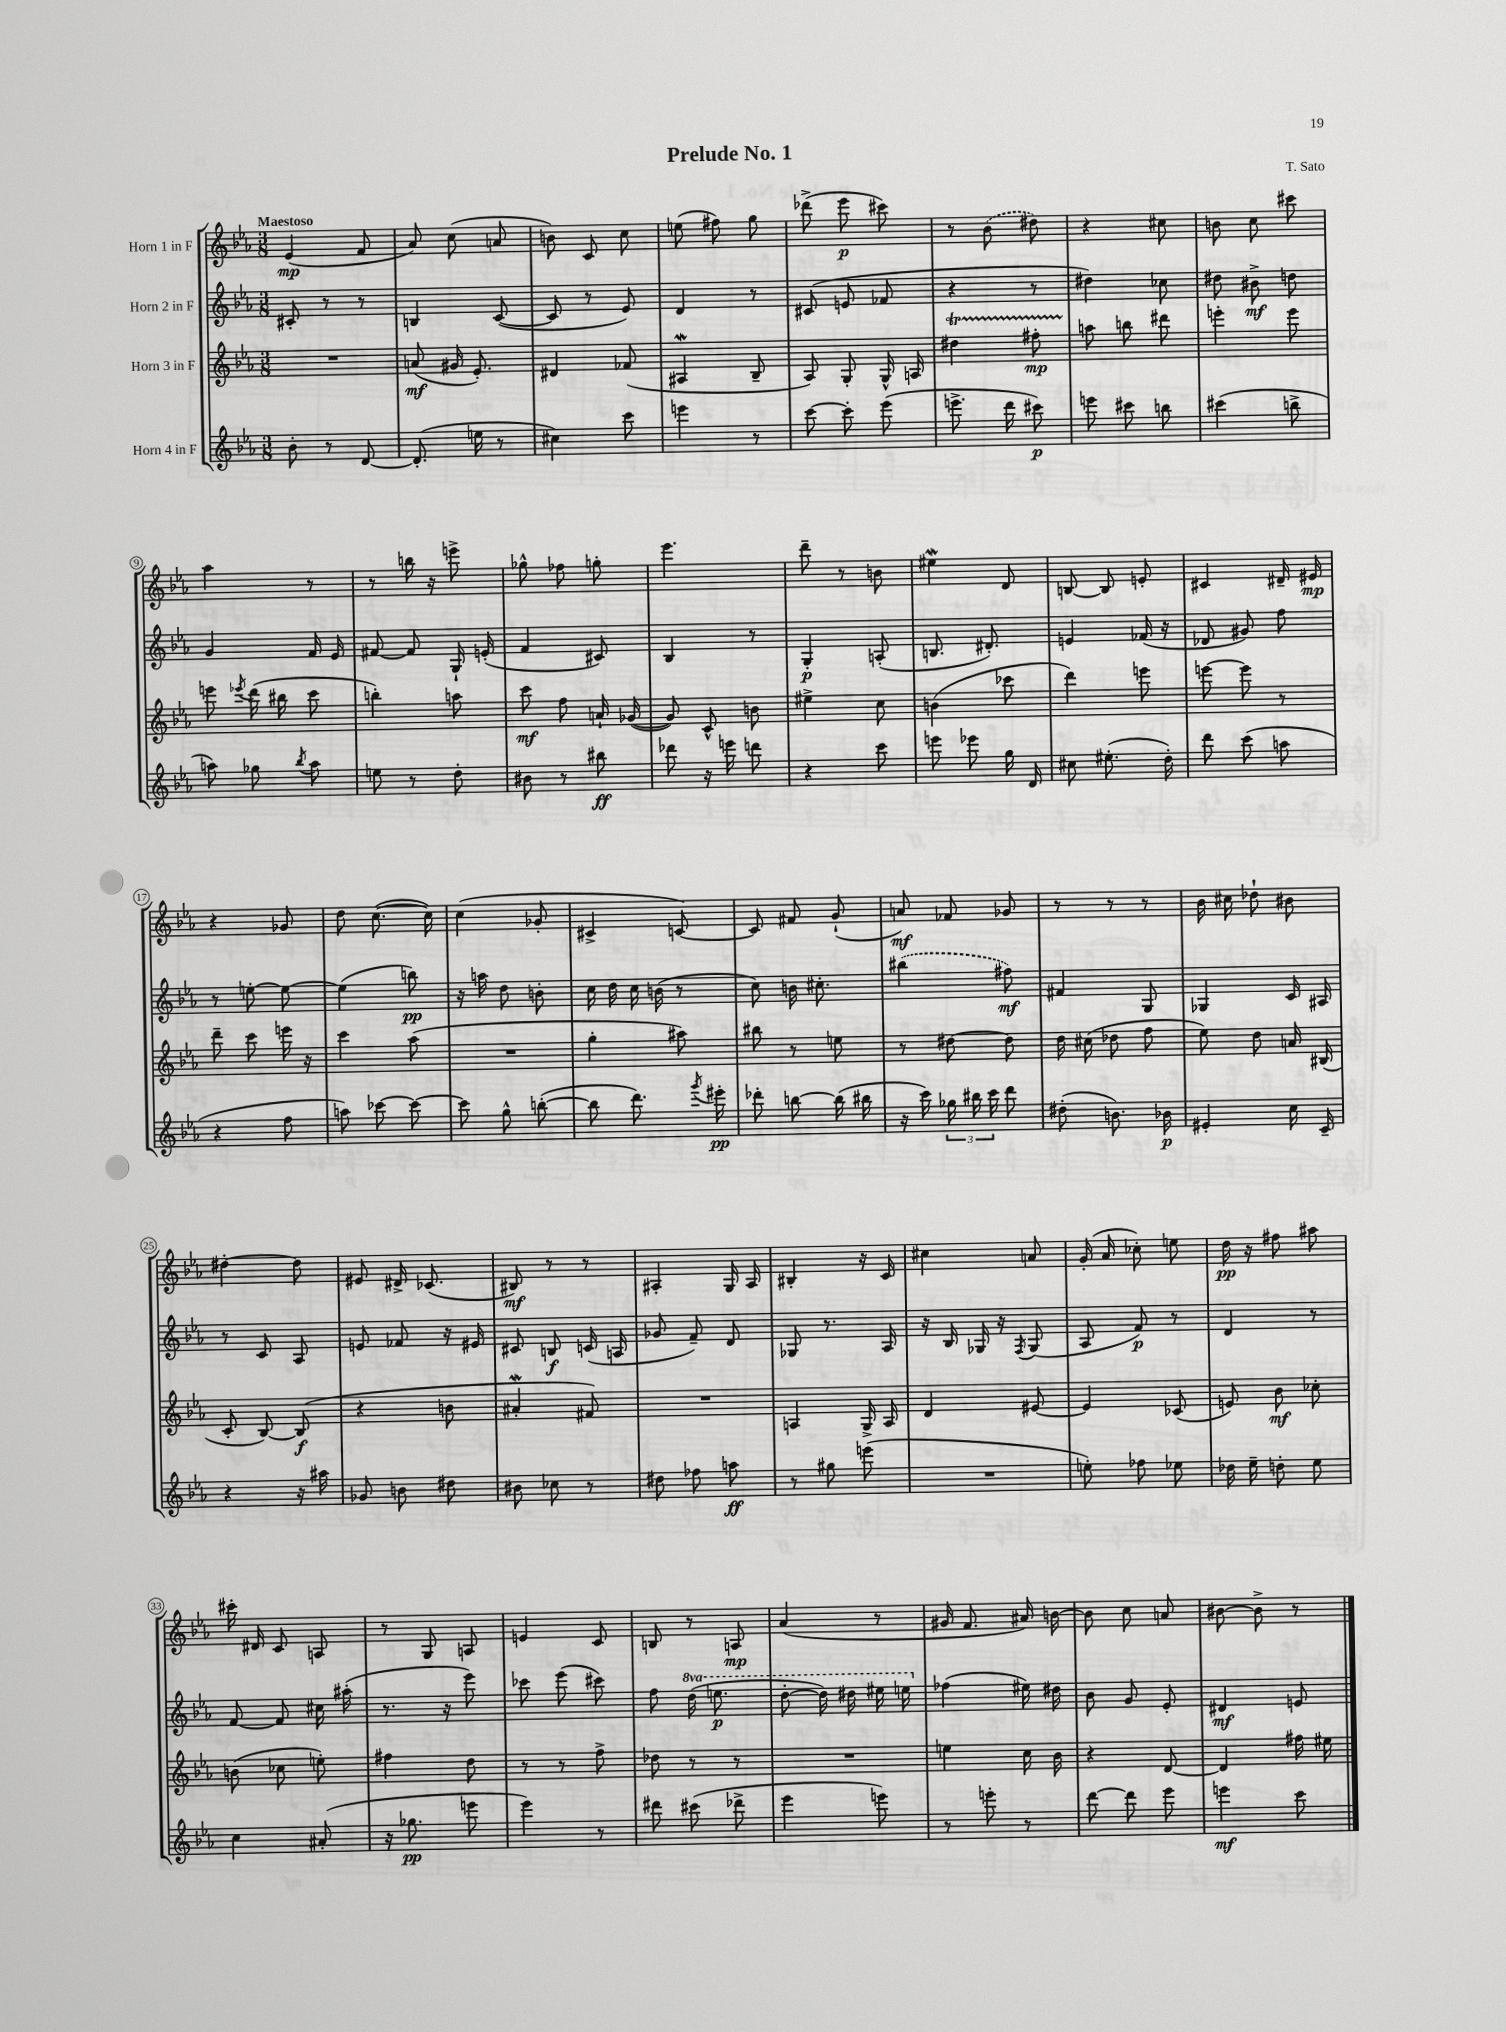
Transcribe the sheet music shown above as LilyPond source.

\header { title = "Prelude No. 1" composer = "T. Sato" }
<<
\new StaffGroup <<
\new Staff = "s0" \with { instrumentName = "Horn 1 in F" } {
    \clef treble \key ees \major \numericTimeSignature \time 3/8 \tempo "Maestoso"
    \autoBeamOff ees'4\mp( f'8 |
    aes'8) c''8( a'8 |
    b'8) c'8 c''8 |
    e''8( fis''8) g''8 |
    des'''8->( ees'''8\p cis'''8) |
    r8 \once \slurDashed bes'8( dis''8) |
    r4 cis''8 |
    b'8 c''8 cis'''8 |
    aes''4 r8 |
    r8 b''16 r16 e'''8-> |
    ges''8-^ fes''8 g''8-. |
    ees'''4. |
    d'''8-- r8 b'8 |
    eis''4\mordent d'8 |
    b8~ b8 e'8-. |
    cis'4 dis'16-- eis'16\mp |
    r4 ges'8 |
    d''8 c''8.~( c''16) |
    c''4( ges'8-. |
    cis'4-> c'8~) |
    c'8 fis'8 g'8-!( |
    a'8\mf) fes'8 ges'8 |
    r8 r8 r8 |
    bes'16 cis''16 des''8-! bis'8 |
    dis''4~-. dis''8 |
    eis'8 dis'16-> ces'8.( |
    bis8\mf) r8 r8 |
    ais4-. g16 ais16 |
    bis4-. r16 c'16 |
    cis''4 a'8 |
    g'16-.( aes'16 ces''8-.) e''8 |
    d''16\pp r16 fis''8 ais''8 |
    cis'''16-. dis'16 c'8 a8 |
    r8 g8 a8 |
    e'4 c'8 |
    b8 r8 a8\mp |
    aes'4( r8 |
    gis'16 f'8. ais'16) b'16~ |
    b'8 c''8 a'8 |
    bis'8~ bis'8-> r8 \bar "|." |
}
\new Staff = "s1" \with { instrumentName = "Horn 2 in F" } {
    \clef treble \key ees \major \numericTimeSignature \time 3/8 \set Staff.ottavationMarkups = #ottavation-simple-ordinals
    \autoBeamOff cis'8-. r8 r8 |
    b4 c'8~( |
    c'8 r8 ees'8) |
    d'4 r8 |
    cis'8( e'8 fes'8 |
    r4 r8 |
    dis''4) ces''8 |
    dis''8 bis'8->\mf d''8 |
    g'4 f'16 ees'16 |
    fis'8~ fis'8 g16-! e'16-.( |
    f'4 cis'8) |
    bes4 r8 |
    g4-.\p a8-.( |
    b8. dis'8.-.) |
    e'4 fes'16( r16 |
    des'8 gis'8) f''8 |
    r8 e''8~-. e''8~ |
    e''4( b''8\pp) |
    r16 a''16 d''8 b'8-. |
    c''16 d''16 c''16 b'16( r8 |
    c''8) b'16 cis''8.-. |
    \once \slurDashed bis''4( fis''8\mf) |
    fis'4 g8 |
    ges4 c'16 ais16 |
    r8 c'8 aes8 |
    e'8 fes'8 r16 eis'16 |
    cis'8 b8\f c'16( a16 |
    ges'8 f'8--) d'8 |
    ges8 r8. aes16 |
    r16 bes16 ges16 r16 \acciaccatura { f8 } ges8( |
    aes8 f'8\p) r8 |
    d'4 r8 |
    f'8~ f'8 cis''16 ais''16-.( |
    r8. r16 ees'''8) |
    ces'''8 ees'''8( cis'''8) |
    f''8 \ottava #1 d'''16( e'''8.\p |
    d'''8~-. d'''16) dis'''16 eis'''16 e'''16 \ottava #0 |
    fes''4( eis''16) dis''16 |
    bes'8 g'8 ees'8-. |
    dis'4\mf e'8 \bar "|." |
}
\new Staff = "s2" \with { instrumentName = "Horn 3 in F" } {
    \clef treble \key ees \major \numericTimeSignature \time 3/8
    \autoBeamOff R4. |
    a'8\mf( gis'16 ees'8.-.) |
    dis'4 fes'8( |
    ais4\mordent bes8-- |
    aes8) g8-. g16-^ a16 |
    dis''4\startTrillSpan fis''8-.\mp |
    a''8\stopTrillSpan b''8 dis'''8 |
    e'''4-. e'''8 |
    e'''8 \acciaccatura { ees'''8 } d'''16( bis''16 c'''8 |
    b''4-.) a''8 |
    c'''8\mf f''8 a'16-! ges'16~( |
    ges'8) c'8-^ b'8 |
    eis''4-> c''8 |
    b'4( ces'''8 |
    d'''4) e'''8 |
    e'''8~ e'''8 r8 |
    d'''8-- c'''8 e'''16 r16 |
    c'''4 aes''8( |
    R4. |
    g''4-. ais''8) |
    bis''8 r8 e''8 |
    r8 dis''8~ dis''8 |
    d''16 cis''16( des''8 f''8 |
    ees''8) d''8 a'16 bis16( |
    c'8-. bes8~) bes8\f( |
    r4 b'8 |
    ais'4-.\mordent fis'8) |
    R4. |
    a4 g16-> a16 |
    d'4 eis'8~ |
    eis'4 ces'8( |
    e'8) bes'8\mf ces''8-. |
    b'8( ces''8 e''8-.) |
    fis''4 d''8 |
    r8 r8 f''8-> |
    des''8 r8 r8 |
    R4. |
    e''4 c''16 bes'16 |
    r4 d'8~ |
    d'4 fis''16 eis''16 \bar "|." |
}
\new Staff = "s3" \with { instrumentName = "Horn 4 in F" } {
    \clef treble \key ees \major \numericTimeSignature \time 3/8
    \autoBeamOff bes'8-. r8 d'8~ |
    d'8.-.( e''16 r8 |
    cis''4) c'''8 |
    e'''4 r8 |
    c'''8~ c'''8-. ees'''8( |
    e'''8.-> d'''16 cis'''8\p) |
    e'''8 cis'''8 b''8 |
    cis'''4( b''8-> |
    a''8) ges''8 \acciaccatura { bes''8 } a''8 |
    e''8 r8 d''8-. |
    bis'8 r8 bis''8\ff |
    des'''8 r16 e'''16 d'''8 |
    r4 c'''8 |
    e'''8 ees'''8 g''16 d'16 |
    cis''8 eis''8.-.( d''16-.) |
    d'''8 c'''8( a''8 |
    r4 f''8 |
    a''8) ces'''8~ ces'''8~ |
    ces'''8 g''8-^ b''8~-.( |
    b''8 d'''8.) \acciaccatura { g'''8 } eis'''16-.\pp |
    des'''8-. b''8~ b''16( bis''16 |
    r16 c'''16) \tuplet 3/2 { ges''16 bis''16 c'''16 } d'''8 |
    dis''8-.( b'8.) bes'16\p |
    eis'4-. c''16 c'16-- |
    r4 r16 ais''16 |
    ges'8 b'8 dis''8 |
    bis'8 ces''8 r8 |
    dis''8 fes''8 a''8\ff |
    r8 gis''8 e'''8( |
    R4. |
    e''8-.) fes''8 ees''8 |
    des''16 ees''16-- d''8-. ees''8 |
    c''4 ais'8-.( |
    r16 ges''8.\pp e'''8 |
    ees'''4) r8 |
    dis'''8 cis'''8( des'''8-> |
    ees'''4 e'''8) |
    r8 e'''8-. r8 |
    d'''8~ d'''8 ees'''8 |
    e'''4\mf c'''8 \bar "|." |
}
>>
>>
\layout { \context { \Score \override BarNumber.stencil = #(make-stencil-circler 0.1 0.3 ly:text-interface::print) } }
